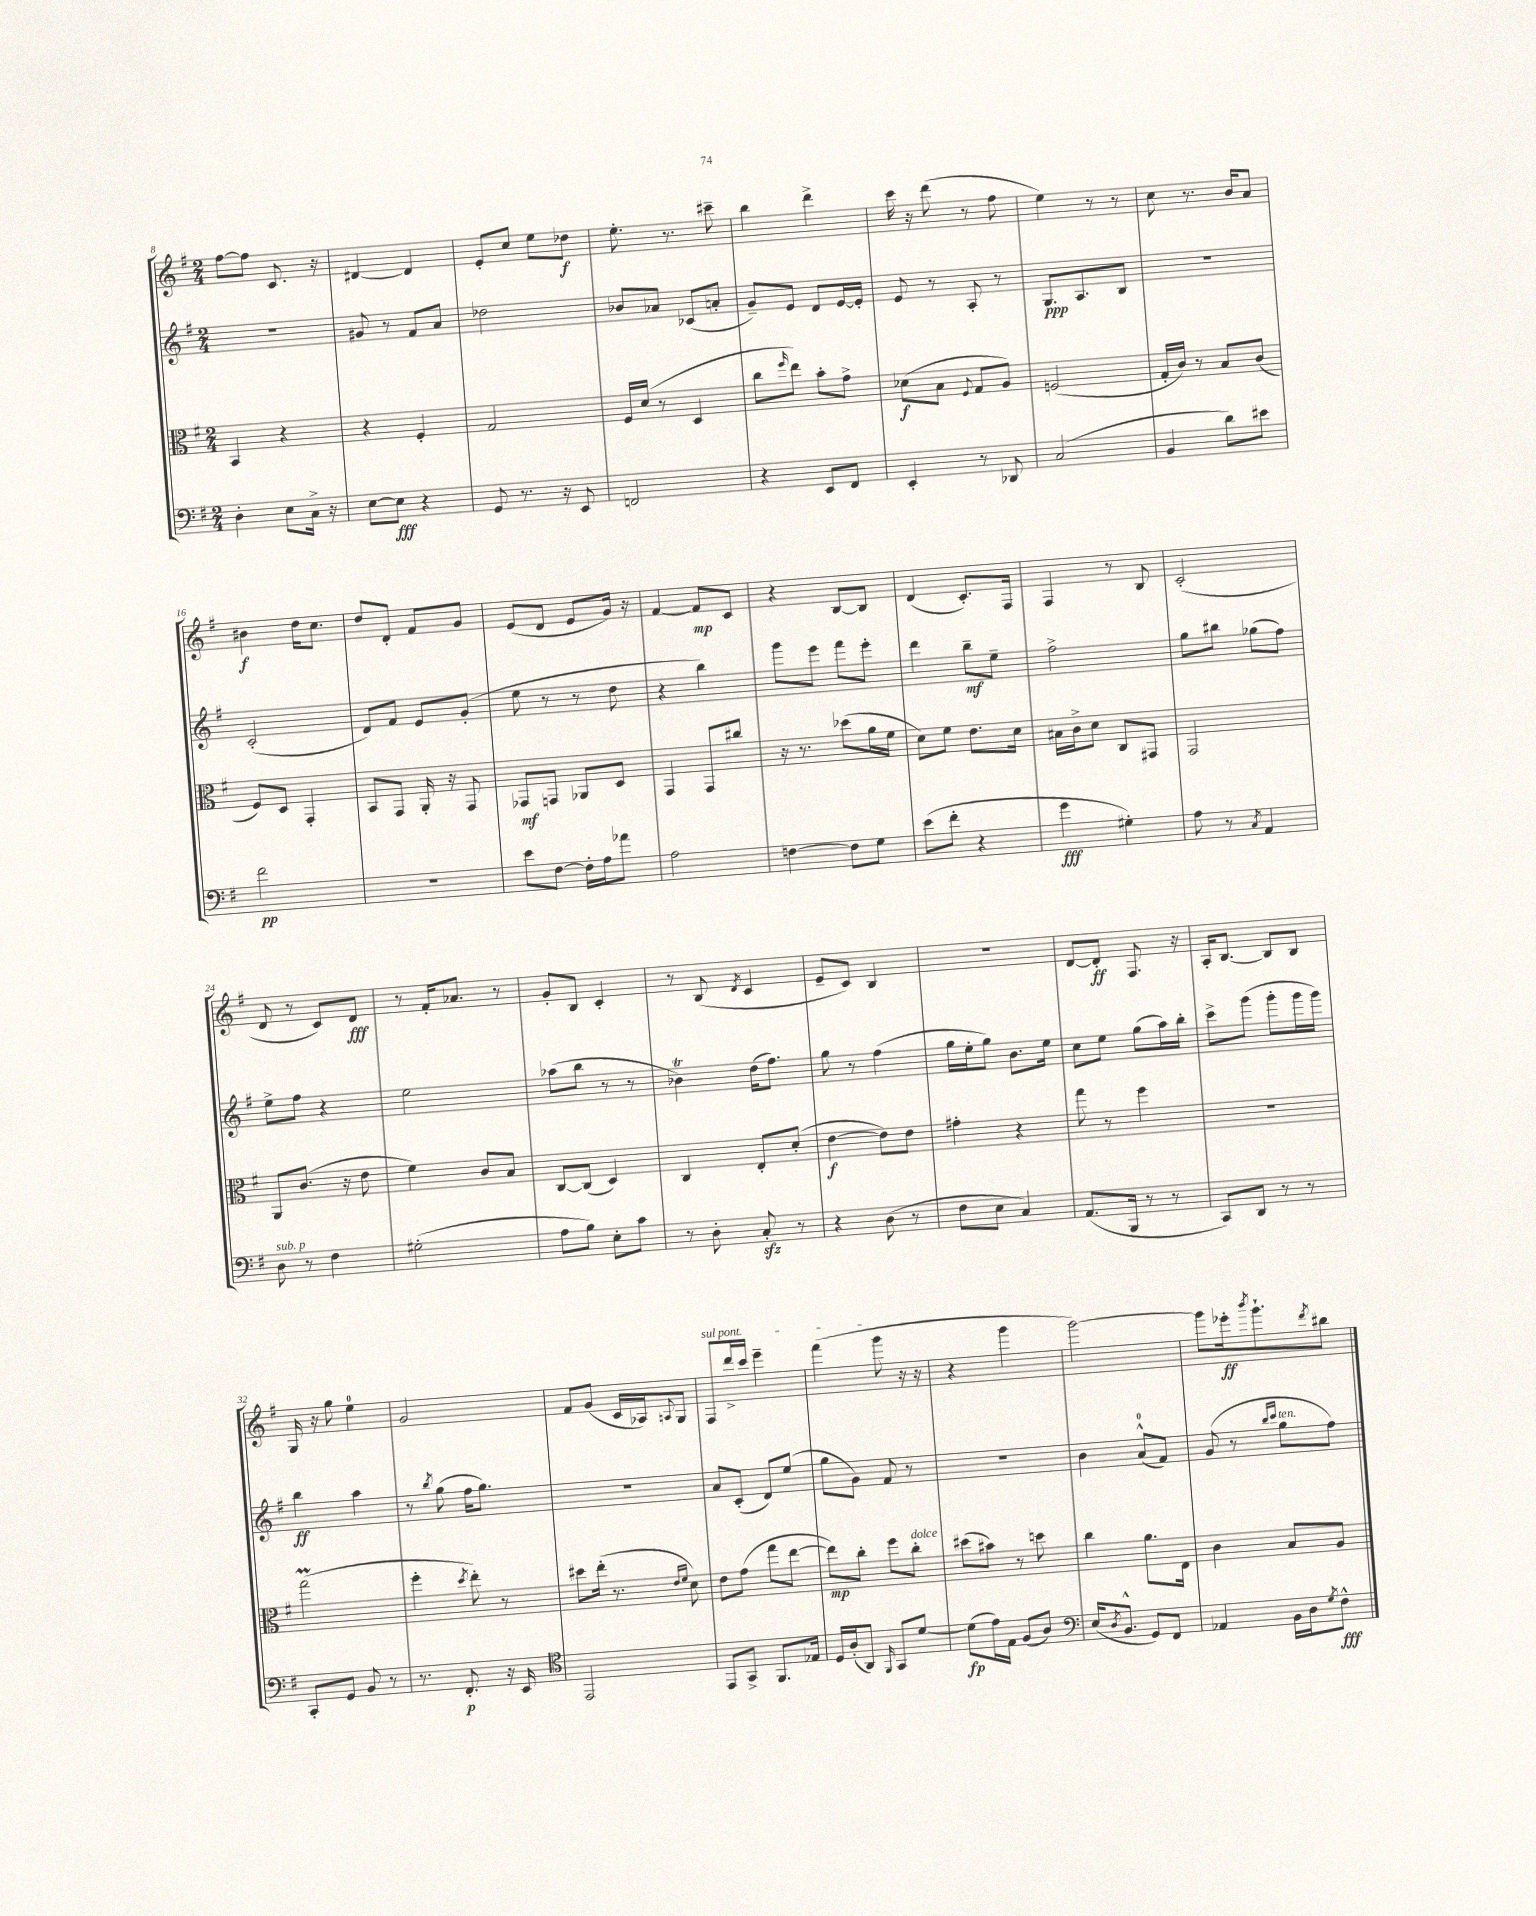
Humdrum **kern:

**kern	**kern	**kern	**kern
*staff4	*staff3	*staff2	*staff1
*clefF4	*clefC3	*clefG2	*clefG2
*k[f#]	*k[f#]	*k[f#]	*k[f#]
*M2/4	*M2/4	*M2/4	*M2/4
4D'	4BB	2r	[8ff#
.	.	.	8ff#]
8E	4r	.	8.c
16C^	.	.	.
16r	.	.	16r
=	=	=	=
[8E	4r	8g#	[4d#
8E]	.	8r	.
4r	4F#'	8f#	4d#]
.	.	8a	.
=	=	=	=
8GG	2G	2dd-	8e'
8.r	.	.	8cc
.	.	.	8ee
16r	.	.	.
8EE	.	.	8dd-
=	=	=	=
2FF	16F#	8b-	8.ee'
.	(16d	.	.
.	8r	8a-	.
.	.	.	8.r
.	4D	(8c-	.
.	.	8a'	8ccc#~
=	=	=	=
4r	8cc	8g~)	4bb
.	16qqff#	.	.
.	8ee)	8e	.
8EE	8b'	8d	4ddd^
8FF#	8g^	[16e	.
.	.	16e']	.
=	=	=	=
4EE'	(8d-	8e	16ccc
.	.	.	16r
.	8B	8r	(8ddd
.	8qqF#	.	.
8r	8G	8A'	8r
8DD-	8A)	8r	8ff#
=	=	=	=
(2C	(2F	8.G	4ee)
.	.	8.A	.
.	.	.	8r
.	.	8B	8r
=	=	=	=
4BB	16G'	2r	8cc
.	16c)	.	.
.	8r	.	8.r
8d)	8B	.	.
.	.	.	16b
8e#	(8c	.	8a
=	=	=	=
2f#	8F#)	(2c'	4b#
.	8D	.	.
.	4GG'	.	16dd
.	.	.	8.cc
=	=	=	=
2r	8BB	8d)	8dd
.	8GG	8f#	8d'
.	16AA'	8e	8f#
.	16r	.	.
.	8GG	(8g'	8g
=	=	=	=
8e	8GG-	8ee	(8e
[8F#	8GG	8r	8d
16F#']	8AA-	8r	8e
16A	.	.	.
8a-	8D	8dd	16g)
.	.	.	16r
=	=	=	=
2A	4GG	4r	[4f#
.	8GG	4bb)	8f#]
.	8cc#	.	8c
=	=	=	=
[4F	16r	8ggg	4r
.	8.r	.	.
.	.	8eee	.
8F]	(8dd-	8fff#	[8B
8G	16a	8eee'	8B]
.	16f#	.	.
=	=	=	=
(8e	8d)	4ddd	(4d
8f#'	8f#	.	.
4r	8.e	8bb~	8.c')
.	.	8ee~	.
.	16d	.	16F#
=	=	=	=
4g	16B#	2ff#^	4F#
.	16c^	.	.
.	8d	.	.
4G#')	8C	.	8r
.	8GG#	.	8B
=	=	=	=
8A	2GG	8gg	(2c'
8r	.	8bb#	.
8qC	.	.	.
4AA	.	(8gg-	.
.	.	8ff#)	.
=	=	=	=
8D	8AA	8ee^	8d
8r	(8.c	8ff#	8r
4F#	.	4r	8c)
.	16r	.	.
.	8e	.	8d
=	=	=	=
(2G#'	4f#)	2ee	8r
.	.	.	16f#'
.	.	.	8.a-
.	8c	.	.
.	8B	.	8r
=	=	=	=
8A	[8C	(8aa-	8g'
8B)	(8C]	8bb	8B
8E'	4D)	8r	4c'
8c	.	8r	.
=	=	=	=
8r	4C	4b-)	8r
8D'	.	.	(8B
.	.	.	8qd
8C'	8E'	(16dd	4c
.	.	8.ff#)	.
8r	(8d'	.	.
=	=	=	=
4r	[4e	8gg	8e~
.	.	8r	8c)
(8D	8e])	(4ff#	4B
8r	8e	.	.
=	=	=	=
8F#	4g#'	16gg	2r
.	.	16ee'	.
8E	.	8gg)	.
4C)	4r	8.b	.
.	.	16ee	.
=	=	=	=
(8.AA	8gg	8cc	[8d
.	8r	8ee	8d']
16BBB	.	.	.
8r	4ff#	(8gg	8.F#
8r	.	16aa)	.
.	.	16bb'	16r
=	=	=	=
8CC)	2r	8ccc^	16A'
.	.	.	[8.B
8DD	.	(8ggg	.
8r	.	8ggg'	8B]
8r	.	16ggg	8B
.	.	16ggg)	.
=	=	=	=
8CC'	(2gg	4bb	16G
.	.	.	16r
8GG	.	.	8gg
8BB	.	4aa	4ee
8r	.	.	.
=	=	=	=
8.r	4ff#'	8r	2g
.	.	8qbb	.
.	.	(8gg	.
8.FF#'	.	.	.
.	8qdd	.	.
.	8ee')	16ff#	.
.	.	8.gg)	.
16r	8r	.	.
16EE	.	.	.
=	=	=	=
*clefC4	*	*	*
2EE	8dd#	2r	8f#
.	(16ee'	.	(8g
.	8.r	.	.
.	.	.	16c
.	.	.	16A-)
.	16qqe	.	.
.	16qqf#	.	8qqA
.	8d)	.	8G
=	=	=	=
8EE	8e	8a	8F#
8GG^	(8g	(8c'	16ddd^
.	.	.	16ccc
8.FF#	8gg	8d)	4eee~
.	[8ee	(8ee	.
16E-	.	.	.
=	=	=	=
16D	8ee])	8gg	(4fff#
(16A'	.	.	.
8AA)	8cc'	8g)	.
16qqFF#	.	.	.
8GG	8ff#	8f#	8ggg
[8d	8cc'	8r	16r
.	.	.	16r
=	=	=	=
(8d]	(8dd#	2r	4r
16e)	8b#)	.	.
16E	.	.	.
(8F#	8r	.	4ggg
8A)	8dd	.	.
=	=	=	=
*clefF4	*	*	*
(16E	4cc	4b	[2ggg)
8qD	.	.	.
8.BB^^	.	.	.
8GG)	8.a	(8a^^	.
8FF#	.	8f#)	.
.	16E	.	.
=	=	=	=
4AA-	4c	(8g	8ggg]
.	.	8r	16eee-'
.	.	.	8qbbb
.	.	.	8.ggg`
.	.	16qqbb	.
.	.	16qqccc	.
16BB	8B	8gg	.
16D	.	.	.
8qG	.	.	8qddd
8F#^^	8A	8ff#)	8bb#
==	==	==	==
*-	*-	*-	*-
